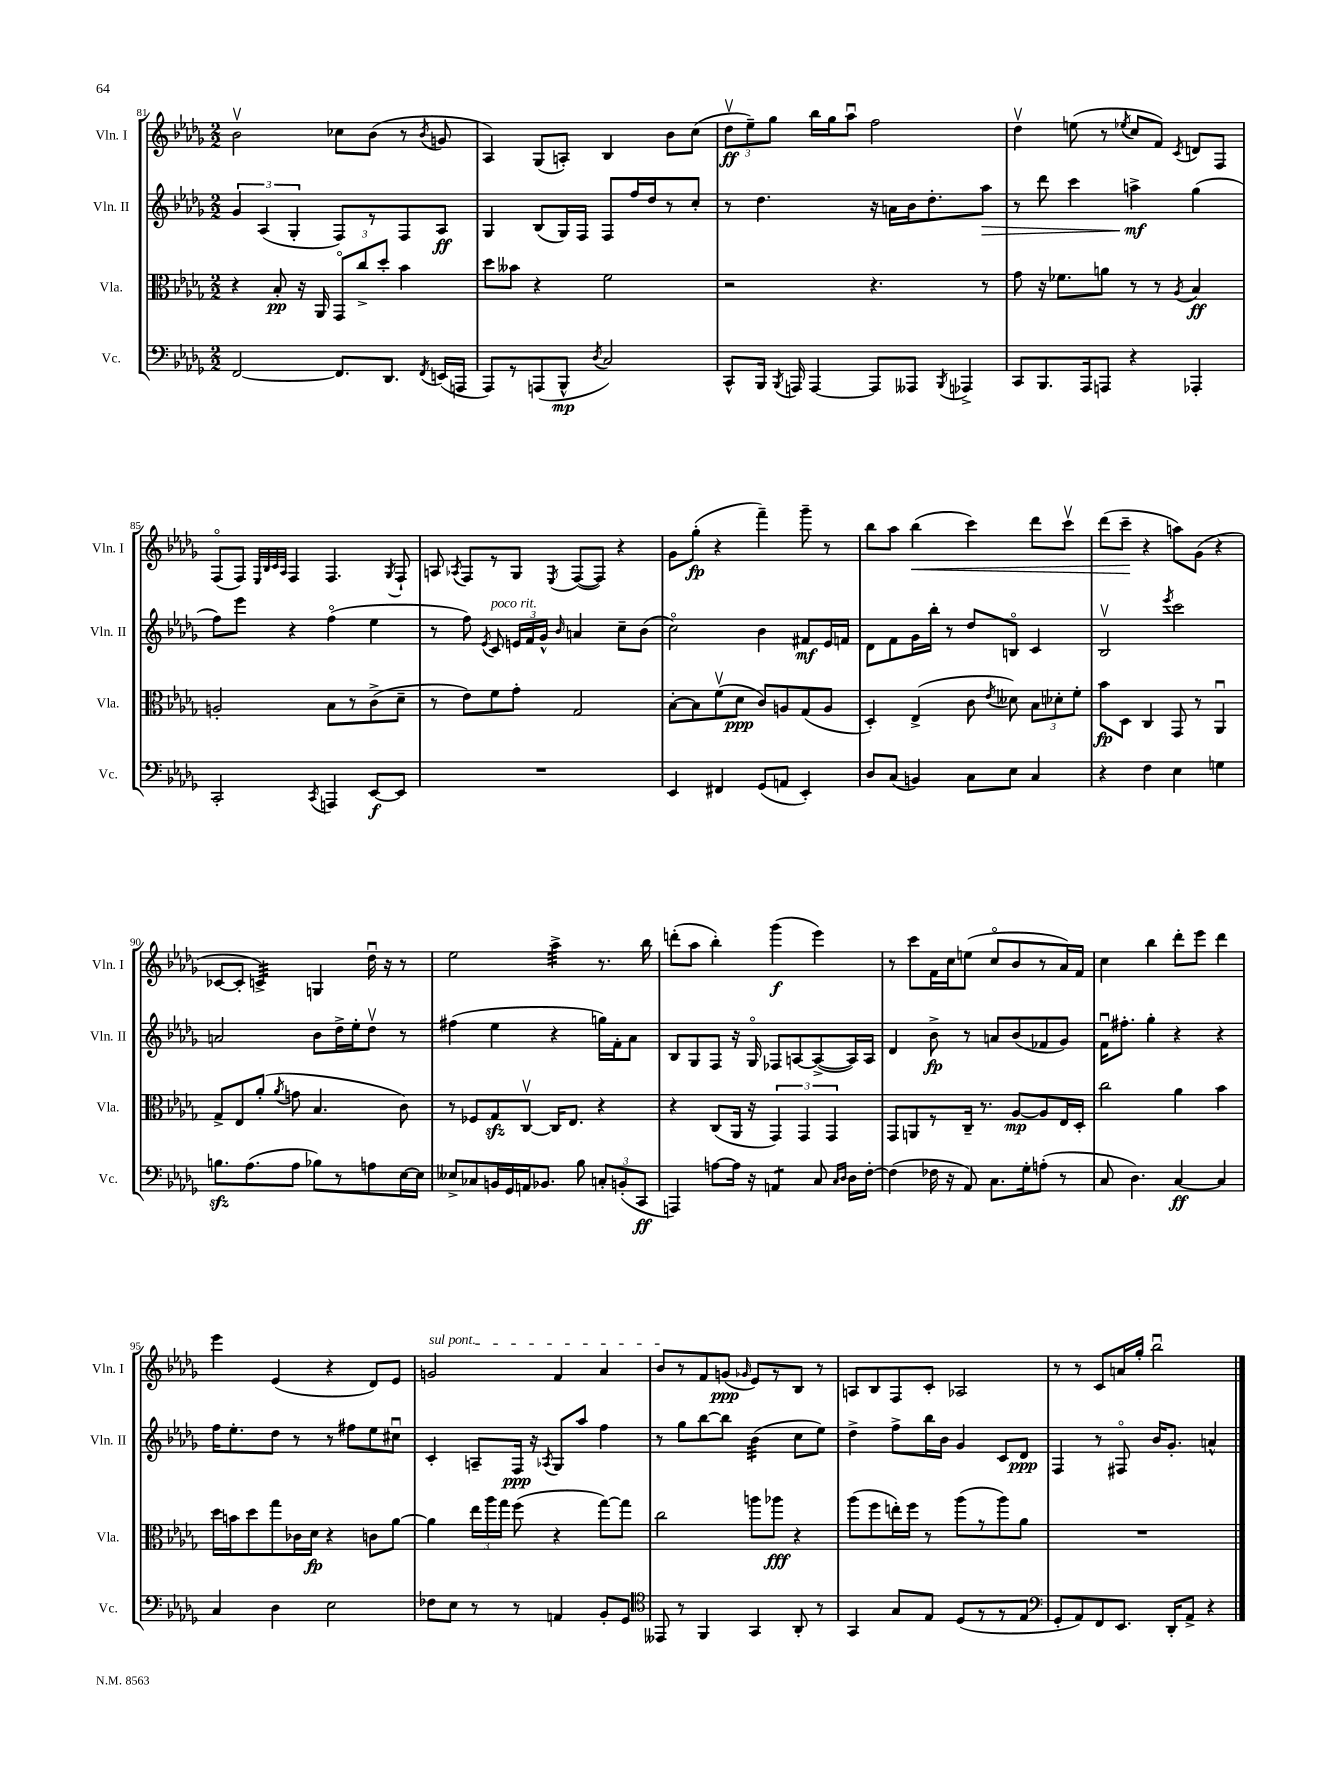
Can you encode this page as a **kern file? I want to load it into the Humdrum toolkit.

**kern	**kern	**kern	**kern
*staff4	*staff3	*staff2	*staff1
*clefF4	*clefC3	*clefG2	*clefG2
*k[b-e-a-d-g-]	*k[b-e-a-d-g-]	*k[b-e-a-d-g-]	*k[b-e-a-d-g-]
*M2/2	*M2/2	*M2/2	*M2/2
[2FF/	4r	6g-/	2b-v\
.	.	(6A-/	.
.	8B-'/	.	.
.	.	6G-'/	.
.	16r	.	.
.	16AA-/	.	.
8.FF/]L	12GG-o/L	8F/L)	8cc-\L
.	12cc^/	.	.
.	.	8r	(8b-\J
.	12dd-'/J	.	.
8.DD-/J	.	.	.
.	4b-\	8F/	8r
8qFF/	.	.	8qb-/
(16EE/LL	.	8A-/J	8g/
16AAA/JJ	.	.	.
=	=	=	=
8AAA-/L)	8dd-\L	4G-/	4A-/)
8r	8b--\J	.	.
(8AAA/	4r	(8B-/L	(8G-/L
8BBB-^^/J	.	16G-/L)	8A'/J)
.	.	16F/JJ	.
8qD-/	.	.	.
2C/)	2f\	8F/L	4B-/
.	.	16ff/L	.
.	.	16dd-/J	.
.	.	8r	8b-\L
.	.	8cc'/J	(8cc\J
=	=	=	=
8CC^^/L	2r	8r	12dd-v\L
.	.	.	12ee-~\)
16BBB-/Jk	.	4.dd-\	.
.	.	.	12gg-\J
8qBBB-/	.	.	.
16AAA/	.	.	.
[4AAA/	.	.	16bb-\LL
.	.	.	16gg-\J
.	.	.	8aa-u\J
8AAA/]L	4.r	16r	2ff\
.	.	16a\LL	.
8AAA--/J	.	16b-\J	.
.	.	8.dd-'\	.
8qBBB-/	.	.	.
4AAA-^/	.	.	.
.	8r	8aa-\J	.
=	=	=	=
8CC/L	8g-\	8r	4dd-v\
8.BBB-/	16r	8ddd-\	.
.	8.f-\L	.	.
.	.	4ccc\	(8ee\
16AAA-/k	.	.	.
8AAA/J	8a\J	.	8r
.	.	.	8qee-/
4r	8r	4aa^\	8cc/L
.	8r	.	8f/J)
.	8qA-/	.	8qc/
4AAA-'/	4B-/	(4gg-\	8d/L
.	.	.	8F/J
=	=	=	=
2CC'/	2A'/	8ff\L)	(8Fo/L
.	.	8eee-\J	8F/J)
.	.	.	32qqE-/LLL
.	.	.	32qqB-/
.	.	.	32qqc/
.	.	.	32qqA-/JJJ
.	.	4r	4F/
8qCC/	.	.	.
4AAA/	8B-\L	(4ffo\	4.F/
.	8r	.	.
[8EE-/L	(8c^\	4ee-\	.
.	.	.	8qG-/
8EE-/]J	8d-~\J	.	8F`/
=	=	=	=
1r	8r	8r	8A/
.	.	.	8qA-/
.	8e-\L)	8ff\)	8F/L
.	.	8qe-/	.
.	8f\	8c/	8r
.	8g-'\J	24e/LL	8G-/J
.	.	24f/	.
.	.	24g-^^/JJ	.
.	.	16qqb-/	8qE-/
.	2G-/	4a/	([8F/L
.	.	.	8F/]J)
.	.	8cc~\L	4r
.	.	(8b-\J	.
=	=	=	=
4EE-/	[8B-'\L	2cco\)	8g-\L
.	8B-\]	.	(8gg-'\J
4FF#/	(8fv\	.	4r
.	8d-\J	.	.
(8GG-/L	8c/L)	4b-\	4fff~\)
8AA/J	8A/	.	.
4EE-'/)	(8G-/	8f#/L	8ggg-~\
.	8A/J	16e-/L	8r
.	.	16f/JJ	.
=	=	=	=
8D-/L	4D-'/)	8d-\L	8bb-\L
(8C/J	.	8f\	8aa-\J
4BB/)	(4E-^/	16g-\L	(4bb-\
.	.	16bb-'\JJ	.
.	.	8r	.
8C\L	8c\	8dd-/L	4ccc\)
.	8qe-/	.	.
8E-\J	8d--\)	8Bo/J	.
4C/	12B-\L	4c/	8ddd-\L
.	12d-'\	.	.
.	.	.	8cccv\J
.	12f'\J	.	.
=	=	=	=
4r	8b-\L	2B-v/	(8ddd-\L
.	8D-\J	.	8ccc~\J
4F\	4C/	.	4r
.	.	8qeee-/	.
4E-\	8GG-/	2ccc\	8aa\L)
.	8r	.	(8g-\J
4G\	4AA-u/	.	4r
=	=	=	=
8.B\L	8G-^/L	2a/	[8c-/L
.	8E-/	.	8c-'/]J
(8.A-\	.	.	.
.	(8a-'/J	.	4c^/)
.	8qa-/	.	.
8A-\J	8g\	.	.
8B-\L)	4.B-/	8b-\L	4G/
8r	.	16dd-^\L	.
.	.	16ee-'\J	.
8A\	.	8dd-v\J	16dd-u\
.	.	.	16r
[16E-\L	8c\)	8r	8r
16E-\]JJ	.	.	.
=	=	=	=
8E--^/L	8r	(4ff#\	2ee-\
8C-/	8F-/L	.	.
16BB/L	8G-/	4ee-\	.
16GG-/	.	.	.
16AA/J	[8Cv/J	.	.
8.BB-/J	.	.	.
.	16C/]LK	4r	4aa-^\
.	8.E-/J	.	.
8B-\	.	.	.
12C'/L	4r	16gg\LL)	8.r
.	.	16f'\J	.
(12BB'/	.	.	.
.	.	8a-\J	.
12CC/J	.	.	.
.	.	.	16bb-\
=	=	=	=
4AAA/)	4r	8B-/L	(8ddd'\L
.	.	8G-/	8aa-\J
[8A\L	(8C/L	8F/J	4bb-'\)
16A\]Jk	16AA-/Jk	16r	.
16r	16r	16G-o/	.
4AA/	6GG-/)	8F-/L	(4ggg-\
.	.	[8A/	.
.	6GG-/	.	.
8C/	.	(8A^/_	4eee-\)
.	6GG-/	.	.
16qqC/LL	.	.	.
16qqD-/JJ	.	.	.
16D-\LL	.	16A/]L)	.
[16F'\JJ	.	16A/JJ	.
=	=	=	=
(4F\]	8GG-/L	4d-/	8r
.	8AA/	.	8ccc\L
16F-\	8r	8b-^\	16f\L
16r	.	.	16cc\J
8AA-/)	16C~/Jk	8r	(8ee\J
.	8.r	.	.
8.C\L	.	8a/L	8cco/L
.	[8A-/L	(8b-/	8b-/
16G-'\k	.	.	.
(8A'\J	8A-/]	8f-/	8r
8r	16E-/L	8g-/J)	16a-/L)
.	16D-'/JJ	.	16f/JJ
=	=	=	=
8C/	2cc\	16fu\LK	4cc\
.	.	8.ff#'\J	.
4.D-\)	.	.	.
.	.	4gg-'\	4bb-\
[4C/	4a-\	4r	8ddd-'\L
.	.	.	8eee-\J
4C/]	4b-\	4r	4ddd-\
=	=	=	=
4C/	16dd-\LL	16ff\LK	4eee-\
.	16b\J	8.ee-'\	.
.	8dd-\	.	.
4D-\	8gg-\	8dd-\J	(4e-/
.	16c-\L	8r	.
.	16d-\JJ	.	.
2E-\	4r	8r	4r
.	.	8ff#\L	.
.	8c\L	8ee-\	8d-/L)
.	[8a-\J	8cc#u\J	8e-/J
=	=	=	=
8F-\L	4a-\]	4c'/	2g/
8E-\J	.	.	.
8r	24ee-\LL	8A~/L	.
.	24aa-\	.	.
.	24gg-\JJ	.	.
8r	(8ff\	16F/Jk	.
.	.	16r	.
.	.	8qA-/	.
4AA/	4r	8G-/L	4f/
.	.	8aa-/J	.
8BB-'/L	[8gg-\L)	4ff\	4a-/
8GG-/J	8gg-\]J	.	.
=	=	=	=
*clefC4	*	*	*
8EE--/	2cc\	8r	8b-/L
8r	.	8gg-\L	8r
4FF/	.	[8bb-\	8f/
.	.	8bb-\]J	(8g/J
.	.	.	16qqg-/
4GG-/	8aa\L	(4b-\	8e-/L)
.	8aa-\J	.	8r
8AA-'/	4r	8cc\L	8B-/J
8r	.	8ee-\J)	8r
=	=	=	=
4GG-/	(8aa-\L	4dd-^\	8A/L
.	8ff\	.	8B-/
8G-/L	16ee'\L)	8ff^\L	8F/
.	16ff\JJ	.	.
8E-/J	8r	16bb-\L	8c'/J
.	.	16b-\JJ	.
(8D-/L	(8aa-\L	4g-/	2A-/
8r	8r	.	.
8r	8aa-\)	8c/L	.
8E-/J	8a-\J	8d-/J	.
=	=	=	=
*clefF4	*	*	*
8GG-'/L	1r	4F/	8r
8AA-/)	.	.	8r
8FF/	.	8r	8c/L
8.EE-/J	.	8F#o/	16a/L
.	.	.	16gg-'/JJ
.	.	16b-/LK	2bb-u\
16DD-'/LK	.	8.g-'/J	.
8AA-^/J	.	.	.
4r	.	4a^^/	.
==	==	==	==
*-	*-	*-	*-
